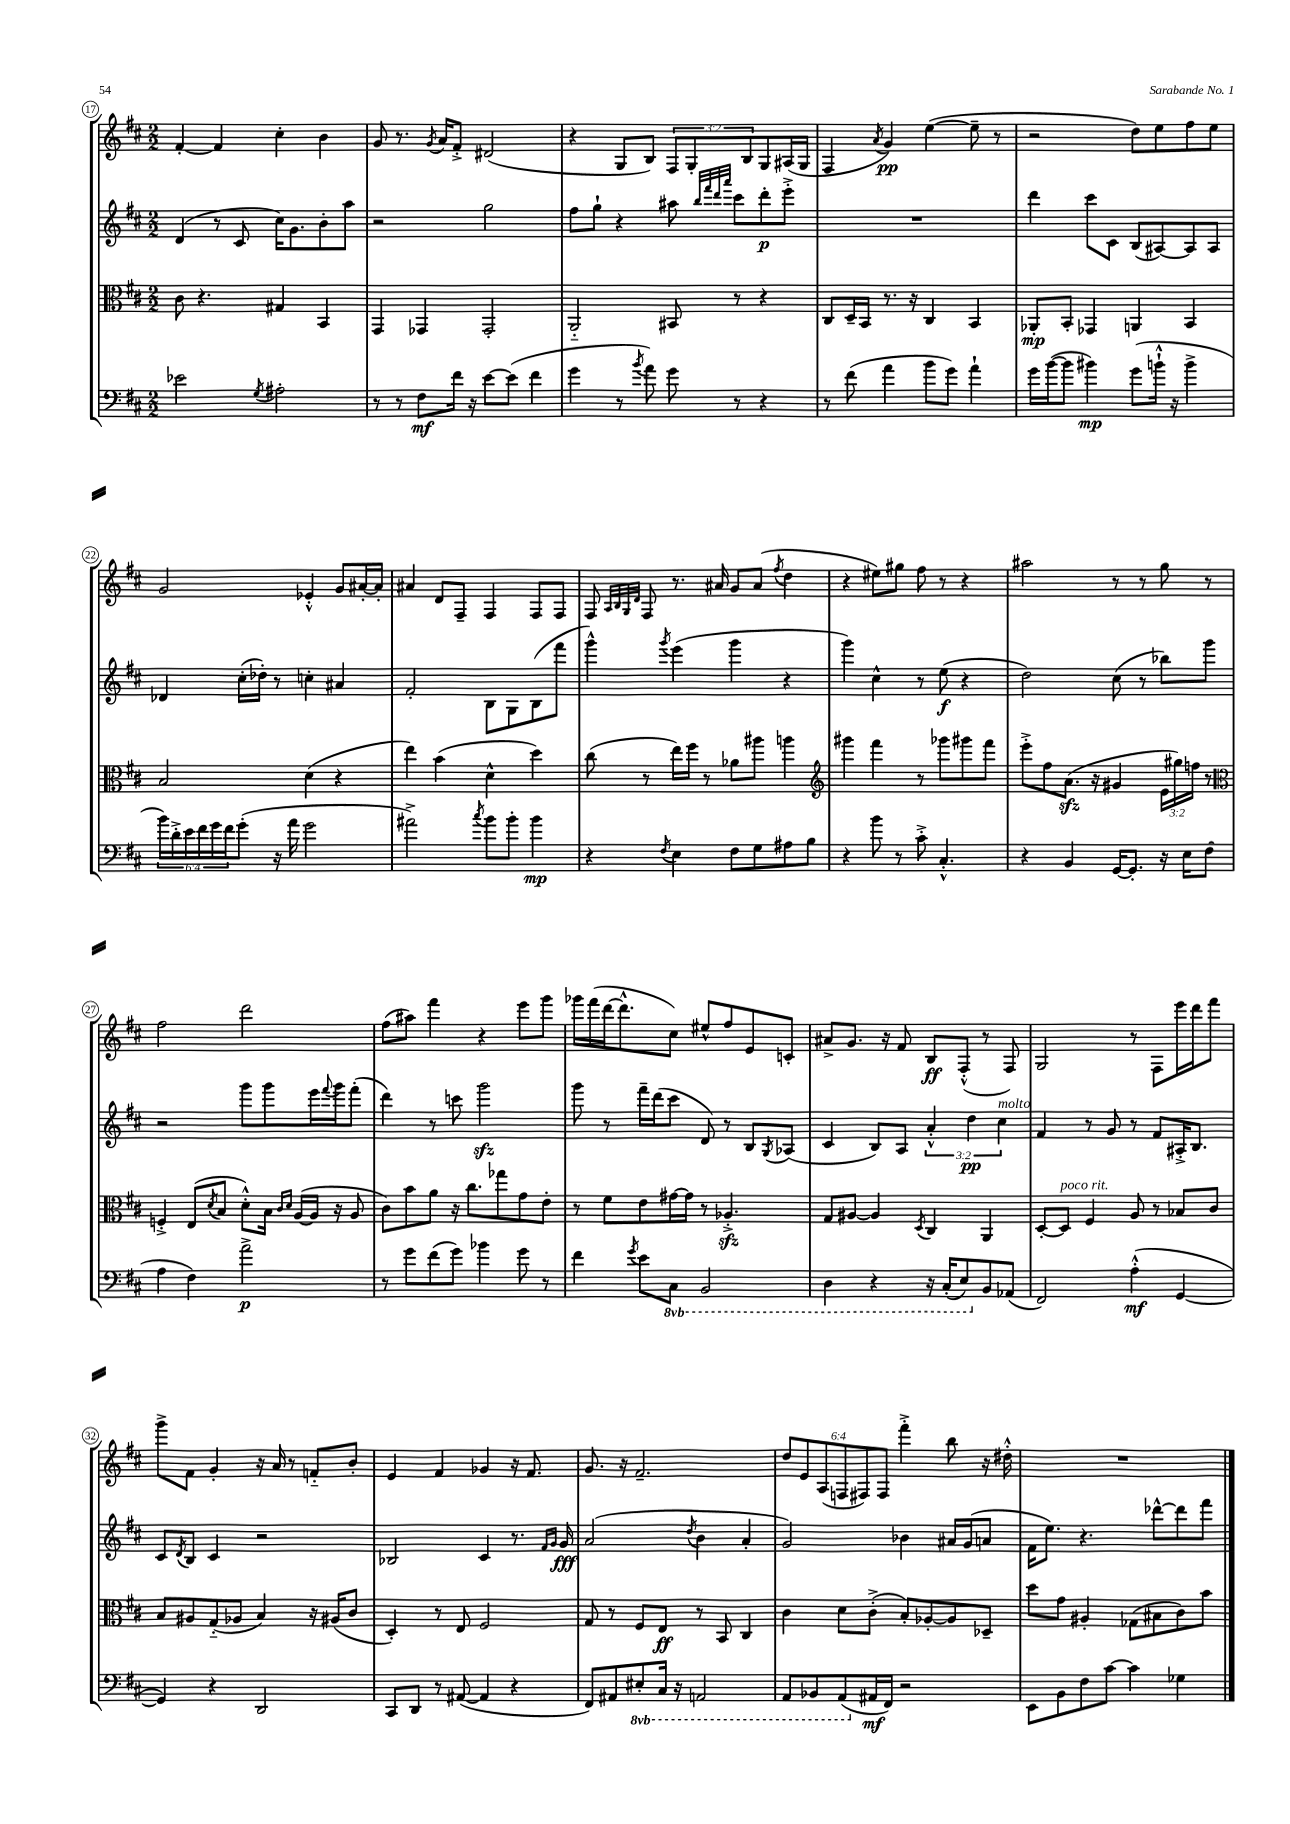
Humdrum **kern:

**kern	**dynam	**kern	**dynam	**kern	**dynam	**kern	**dynam
*part4	*part4	*part3	*part3	*part2	*part2	*part1	*part1
*staff4	*staff4	*staff3	*staff3	*staff2	*staff2	*staff1	*staff1
*clefF4	*	*clefC3	*	*clefG2	*	*clefG2	*
*k[f#c#]	*	*k[f#c#]	*	*k[f#c#]	*	*k[f#c#]	*
*M2/2	*	*M2/2	*	*M2/2	*	*M2/2	*
=17	=17	=17	=17	=17	=17	=17	=17
2e-X\	.	8c#\	.	(4d/	.	[4f#'/	.
.	.	4.r	.	.	.	.	.
.	.	.	.	8r	.	4f#/]	.
.	.	.	.	8c#/	.	.	.
8qG/	.	.	.	.	.	.	.
2A#X'\	.	4G#X/	.	16cc#\KL)	.	4cc#'\	.
.	.	.	.	8.g\	.	.	.
.	.	4BB/	.	8b'\	.	4b\	.
.	.	.	.	8aa\J	.	.	.
=18	=18	=18	=18	=18	=18	=18	=18
8r	.	4GG/	.	2r	.	8g/	.
8r	.	.	.	.	.	8.r	.
8F#\L	mf	4GG-X/	.	.	.	.	.
.	.	.	.	.	.	8qg/	.
.	.	.	.	.	.	16a/KL	.
16f#\Jk	.	.	.	.	.	8f#'^/J	.
16r	.	.	.	.	.	.	.
[8e\L	.	2GG-'/	.	2gg\	.	(2d#X/	.
(8e\J]	.	.	.	.	.	.	.
4f#\	.	.	.	.	.	.	.
=19	=19	=19	=19	=19	=19	=19	=19
4g\	.	2AA/	.	8ff#\L	.	4r	.
.	.	.	.	8gg`\J	.	.	.
8r	.	.	.	4r	.	8G/L	.
8qb/	.	.	.	.	.	.	.
8a\)	.	.	.	.	.	8B/J)	.
8g\	.	8BB#X/	.	8aa#X\	.	12F#/L	.
.	.	.	.	.	.	12G'/	.
.	.	.	.	32qqbb/LLL	.	.	.
.	.	.	.	32qqfff#/	.	.	.
.	.	.	.	32qqddd/	.	.	.
.	.	.	.	32qqaaa/JJJ	.	.	.
8r	.	8r	.	8ccc#\L	.	.	.
.	.	.	.	.	.	12B/	.
4r	.	4r	.	8ddd'\	p	8G/	.
.	.	.	.	8eee'^\J	.	(16A#X/L	.
.	.	.	.	.	.	16G/JJ	.
=20	=20	=20	=20	=20	=20	=20	=20
8r	.	8C#/L	.	1r	.	4F#/	.
(8f#\	.	16D~/L	.	.	.	.	.
.	.	16BB/JJ	.	.	.	.	.
.	.	.	.	.	.	8qa/	.
4a\	.	8.r	.	.	.	4g/)	pp
.	.	16r	.	.	.	.	.
8b\L	.	4C#/	.	.	.	([4ee\	.
8g\J)	.	.	.	.	.	.	.
4a`\	.	4BB/	.	.	.	8ee~\]	.
.	.	.	.	.	.	8r	.
=21	=21	=21	=21	=21	=21	=21	=21
16g\LL	.	8AA-X'/L	mp	4ddd\	.	2r	.
([16b\J	.	.	.	.	.	.	.
8b\J]	.	8BB'/J	.	.	.	.	.
4b#X\)	mp	4GG-X/	.	8ccc#\L	.	.	.
.	.	.	.	8c#\J	.	.	.
(8g\L	.	4AAn/	.	(8B/L	.	8dd\L)	.
16bn`^^\Jk	.	.	.	[8A#X/)	.	8ee\	.
16r	.	.	.	.	.	.	.
4b^\	.	4BB/	.	8A#/]	.	8ff#\	.
.	.	.	.	8A#/J	.	8ee\J	.
!!LO:LB:g=z
=22	=22	=22	=22	=22	=22	=22	=22
24b\LL)	.	2B/	.	4d-X/	.	2g/	.
24d'^\	.	.	.	.	.	.	.
24e\	.	.	.	.	.	.	.
24f#\	.	.	.	.	.	.	.
24g\	.	.	.	.	.	.	.
24f#\J	.	.	.	.	.	.	.
(8g'\J	.	.	.	(16cc#'\LL	.	.	.
.	.	.	.	16dd-X'\JJ)	.	.	.
16r	.	.	.	8r	.	.	.
16a\	.	.	.	.	.	.	.
2g\	.	(4d\	.	4ccn'\	.	4e-X'^^/	.
.	.	4r	.	4a#X/	.	8g/L	.
.	.	.	.	.	.	[16a#X'/L	.
.	.	.	.	.	.	16a#'/JJ]	.
=23	=23	=23	=23	=23	=23	=23	=23
2a#X^\)	.	4ee\)	.	2f#'/	.	4a#X/	.
.	.	(4b\	.	.	.	8d/L	.
.	.	.	.	.	.	8F#~/J	.
8qcc#/	.	.	.	.	.	.	.
8b\L	.	4d^^\	.	8B\L	.	4F#/	.
8b'\J	.	.	.	8G\	.	.	.
4b\	mp	4dd\)	.	(8B\	.	8F#/L	.
.	.	.	.	8fff#\J	.	8F#/J	.
=24	=24	=24	=24	=24	=24	=24	=24
4r	.	(8cc#\	.	4ggg^^\)	.	8F#/	.
.	.	.	.	.	.	32qqA/LLL	.
.	.	.	.	.	.	32qqB/	.
.	.	.	.	.	.	32qqG/	.
.	.	.	.	.	.	32qqd/JJJ	.
.	.	8r	.	.	.	8F#/	.
8qF#/	.	.	.	8qggg/	.	.	.
4E\	.	16ee\LL)	.	(4eee\	.	8.r	.
.	.	16ff#\JJ	.	.	.	.	.
.	.	8r	.	.	.	.	.
.	.	.	.	.	.	16a#X/	.
8F#\L	.	8a-X\L	.	4ggg\	.	8g/L	.
8G\	.	8aa#X\J	.	.	.	(8a#/J	.
.	.	.	.	.	.	8qff#/	.
8A#X\	.	4aan\	.	4r	.	4dd\	.
8B\J	.	.	.	.	.	.	.
=25	=25	=25	=25	=25	=25	=25	=25
*	*	*clefG2	*	*	*	*	*
4r	.	4ggg#X\	.	4ggg\)	.	4r	.
8b\	.	4fff#\	.	4cc#^^\	.	8ee#X\L)	.
8r	.	.	.	.	.	8gg#X\J	.
8c#'^\	.	8r	.	8r	.	8ff#\	.
4.C#'^^/	.	8ggg-X\L	.	(8ee\	f	8r	.
.	.	8ggg#X\	.	4r	.	4r	.
.	.	8fff#\J	.	.	.	.	.
=26	=26	=26	=26	=26	=26	=26	=26
4r	.	8eee'^\L	.	2dd\)	.	2aa#X\	.
.	.	8ff#\	.	.	.	.	.
4BB/	.	(8.azz\J	.	.	.	.	.
.	.	16r	.	.	.	.	.
[16GG/KL	.	4g#X/	.	(8cc#\	.	8r	.
8.GG'/J]	.	.	.	.	.	.	.
.	.	.	.	8r	.	8r	.
16r	.	24e\LL	.	8bb-X\L)	.	8gg\	.
.	.	24gg#X\)	.	.	.	.	.
16E\KL	.	.	.	.	.	.	.
.	.	24ffn\JJ	.	.	.	.	.
(8F#\J	.	8r	.	8ggg\J	.	8r	.
!!LO:LB:g=z
=27	=27	=27	=27	=27	=27	=27	=27
*	*	*clefC3	*	*	*	*	*
4A\	.	4Fn'^/	.	2r	.	2ff#\	.
4F#\)	.	(8E/L	.	.	.	.	.
.	.	8qd/	.	.	.	.	.
.	.	8B/J	.	.	.	.	.
2a^\	p	8d'^^\L)	.	8ggg\L	.	2ddd\	.
.	.	16B\Jk	.	8ggg\	.	.	.
.	.	16qqc#/LL	.	.	.	.	.
.	.	16qqd/JJ	.	.	.	.	.
.	.	([16A/LL	.	.	.	.	.
.	.	16A/JJ]	.	16eee\L	.	.	.
.	.	.	.	8qqfff#/	.	.	.
.	.	16r	.	16ggg\J	.	.	.
.	.	8A/	.	(8fff#'\J	.	.	.
=28	=28	=28	=28	=28	=28	=28	=28
8r	.	8c#\L)	.	4ddd\)	.	(8ff#\L	.
8g\L	.	8b\	.	.	.	8aa#X\J)	.
(8f#\	.	8a\J	.	8r	.	4fff#\	.
8g\J)	.	16r	.	8cccn\	.	.	.
.	.	8.cc#\L	.	.	.	.	.
4b-X\	.	.	.	2gggzz\	.	4r	.
.	.	8gg-X\	.	.	.	.	.
8g\	.	8g\	.	.	.	8eee\L	.
8r	.	8e'\J	.	.	.	8ggg\J	.
=29	=29	=29	=29	=29	=29	=29	=29
4f#\	.	8r	.	8ggg\	.	16ggg-X\LL	.
.	.	.	.	.	.	(16fff#\	.
.	.	8f#\L	.	8r	.	[16ddd\J	.
.	.	.	.	.	.	8.ddd^^\]	.
8qg/	.	.	.	.	.	.	.
8e\L	.	8e\	.	16fff#~\LL	.	.	.
.	.	.	.	(16ddd\J	.	.	.
*8ba	*	*	*	*	*	*	*
8CC#\J	.	[16g#X\L	.	8ccc#\J	.	8cc#\J)	.
.	.	16g#\JJ]	.	.	.	.	.
2BBB/	.	8r	.	8d/)	.	8ee#X^^/L	.
.	.	4.A-Xzz'^/	.	8r	.	8ff#/	.
.	.	.	.	8B/L	.	8e/	.
.	.	.	.	8qG/	.	.	.
.	.	.	.	(8A-X/J	.	8cn'/J	.
=30	=30	=30	=30	=30	=30	=30	=30
4DD\	.	8G/L	.	4c#/	.	8a#X^/L	.
.	.	[8A#X/J	.	.	.	8.g/J	.
4r	.	4A#/]	.	8B/L)	.	.	.
.	.	.	.	.	.	16r	.
.	.	.	.	8A/J	.	8f#/	.
.	.	8qD/	.	.	.	.	.
16r	.	4C#/	.	6a'^^/	.	8B/L	ff
(16CC#'/KL	.	.	.	.	.	.	.
8EE/)	.	.	.	.	.	(8F#'^^/J	.
.	.	.	.	6dd\	pp	.	.
*X8ba	*	*	*	*	*	*	*
8BB/	.	4AA/	.	.	.	8r	.
!	!	!	!	!LO:TX:a:i:t=molto	!	!	!
.	.	.	.	6cc#\	.	.	.
(8AA-X/J	.	.	.	.	.	8F#/)	.
=31	=31	=31	=31	=31	=31	=31	=31
2FF#/)	.	[8D'/L	.	4f#/	.	2G/	.
!	!	!LO:TX:a:i:t=poco rit.	!	!	!	!	!
.	.	8D/J]	.	.	.	.	.
.	.	4F#/	.	8r	.	.	.
.	.	.	.	8g/	.	.	.
(4A'^^\	mf	8A/	.	8r	.	8r	.
.	.	8r	.	8f#/L	.	8F#\L	.
[4GG/	.	8B-X/L	.	16A#X'^/K	.	16eee\L	.
.	.	.	.	8.B/J	.	16ddd\J	.
.	.	8c#/J	.	.	.	8fff#\J	.
!!LO:LB:g=z
=32	=32	=32	=32	=32	=32	=32	=32
4GG/])	.	8B/L	.	8c#/L	.	8ggg^\L	.
.	.	.	.	8qd/	.	.	.
.	.	8A#X/	.	8B/J	.	8f#\J	.
4r	.	(8G/	.	4c#/	.	4g'/	.
.	.	8A-X/J	.	.	.	.	.
2DD/	.	4B/)	.	2r	.	16r	.
.	.	.	.	.	.	16a/	.
.	.	.	.	.	.	8r	.
.	.	16r	.	.	.	8fn/L	.
.	.	(16A#X/KL	.	.	.	.	.
.	.	8c#/J	.	.	.	8b'/J	.
=33	=33	=33	=33	=33	=33	=33	=33
8CC#/L	.	4D'/)	.	2B-X/	.	4e/	.
8DD/J	.	.	.	.	.	.	.
8r	.	8r	.	.	.	4f#/	.
([8AA#X/	.	8E/	.	.	.	.	.
4AA#/]	.	2F#/	.	4c#/	.	4g-X/	.
4r	.	.	.	8.r	.	16r	.
.	.	.	.	.	.	8.f#/	.
.	.	.	.	16qqf#/LL	.	.	.
.	.	.	.	16qqg/JJ	.	.	.
.	.	.	.	16g/	fff	.	.
=34	=34	=34	=34	=34	=34	=34	=34
8FF#/L)	.	8G/	.	(2a/	.	8.g/	.
8AA#X/	.	8r	.	.	.	.	.
.	.	.	.	.	.	16r	.
*8ba	*	*	*	*	*	*	*
8EE#X'/	.	8F#/L	.	.	.	2.f#~/	.
16CC#/Jk	.	8E/J	ff	.	.	.	.
16r	.	.	.	.	.	.	.
.	.	.	.	8qdd/	.	.	.
2AAAn/	.	8r	.	4b\	.	.	.
.	.	8BB/	.	.	.	.	.
.	.	4C#/	.	4a'/	.	.	.
=35	=35	=35	=35	=35	=35	=35	=35
8AAA/L	.	4c#\	.	2g/)	.	12dd/L	.
.	.	.	.	.	.	12e/	.
8BBB-X/	.	.	.	.	.	.	.
.	.	.	.	.	.	(12A/	.
(8AAA/	.	8d\L	.	.	.	12Fn/	.
.	.	.	.	.	.	12F#X/)	.
*X8ba	*	*	*	*	*	*	*
16AA#X/L	mf	(8c#'^\J	.	.	.	.	.
.	.	.	.	.	.	12F#/J	.
16FF#/JJ)	.	.	.	.	.	.	.
2r	.	8B'/L)	.	4b-X\	.	4fff#'^\	.
.	.	[8A-X'/	.	.	.	.	.
.	.	8A-/]	.	16a#X/LL	.	8bb\	.
.	.	.	.	(16g/J	.	.	.
.	.	8D-X~/J	.	8an/J	.	16r	.
.	.	.	.	.	.	16dd#X'^^\	.
=36	=36	=36	=36	=36	=36	=36	=36
8EE\L	.	8dd\L	.	16f#\KL	.	1r	.
.	.	.	.	8.ee\J)	.	.	.
8BB\	.	8g\J	.	.	.	.	.
8F#\	.	4A#X'/	.	4.r	.	.	.
[8c#\J	.	.	.	.	.	.	.
4c#\]	.	(8G-X\L	.	.	.	.	.
.	.	8B#X\	.	[8ddd-X^^\L	.	.	.
4G-X\	.	8c#\)	.	8ddd-\]	.	.	.
.	.	8b\J	.	8fff#\J	.	.	.
==	==	==	==	==	==	==	==
*-	*-	*-	*-	*-	*-	*-	*-
